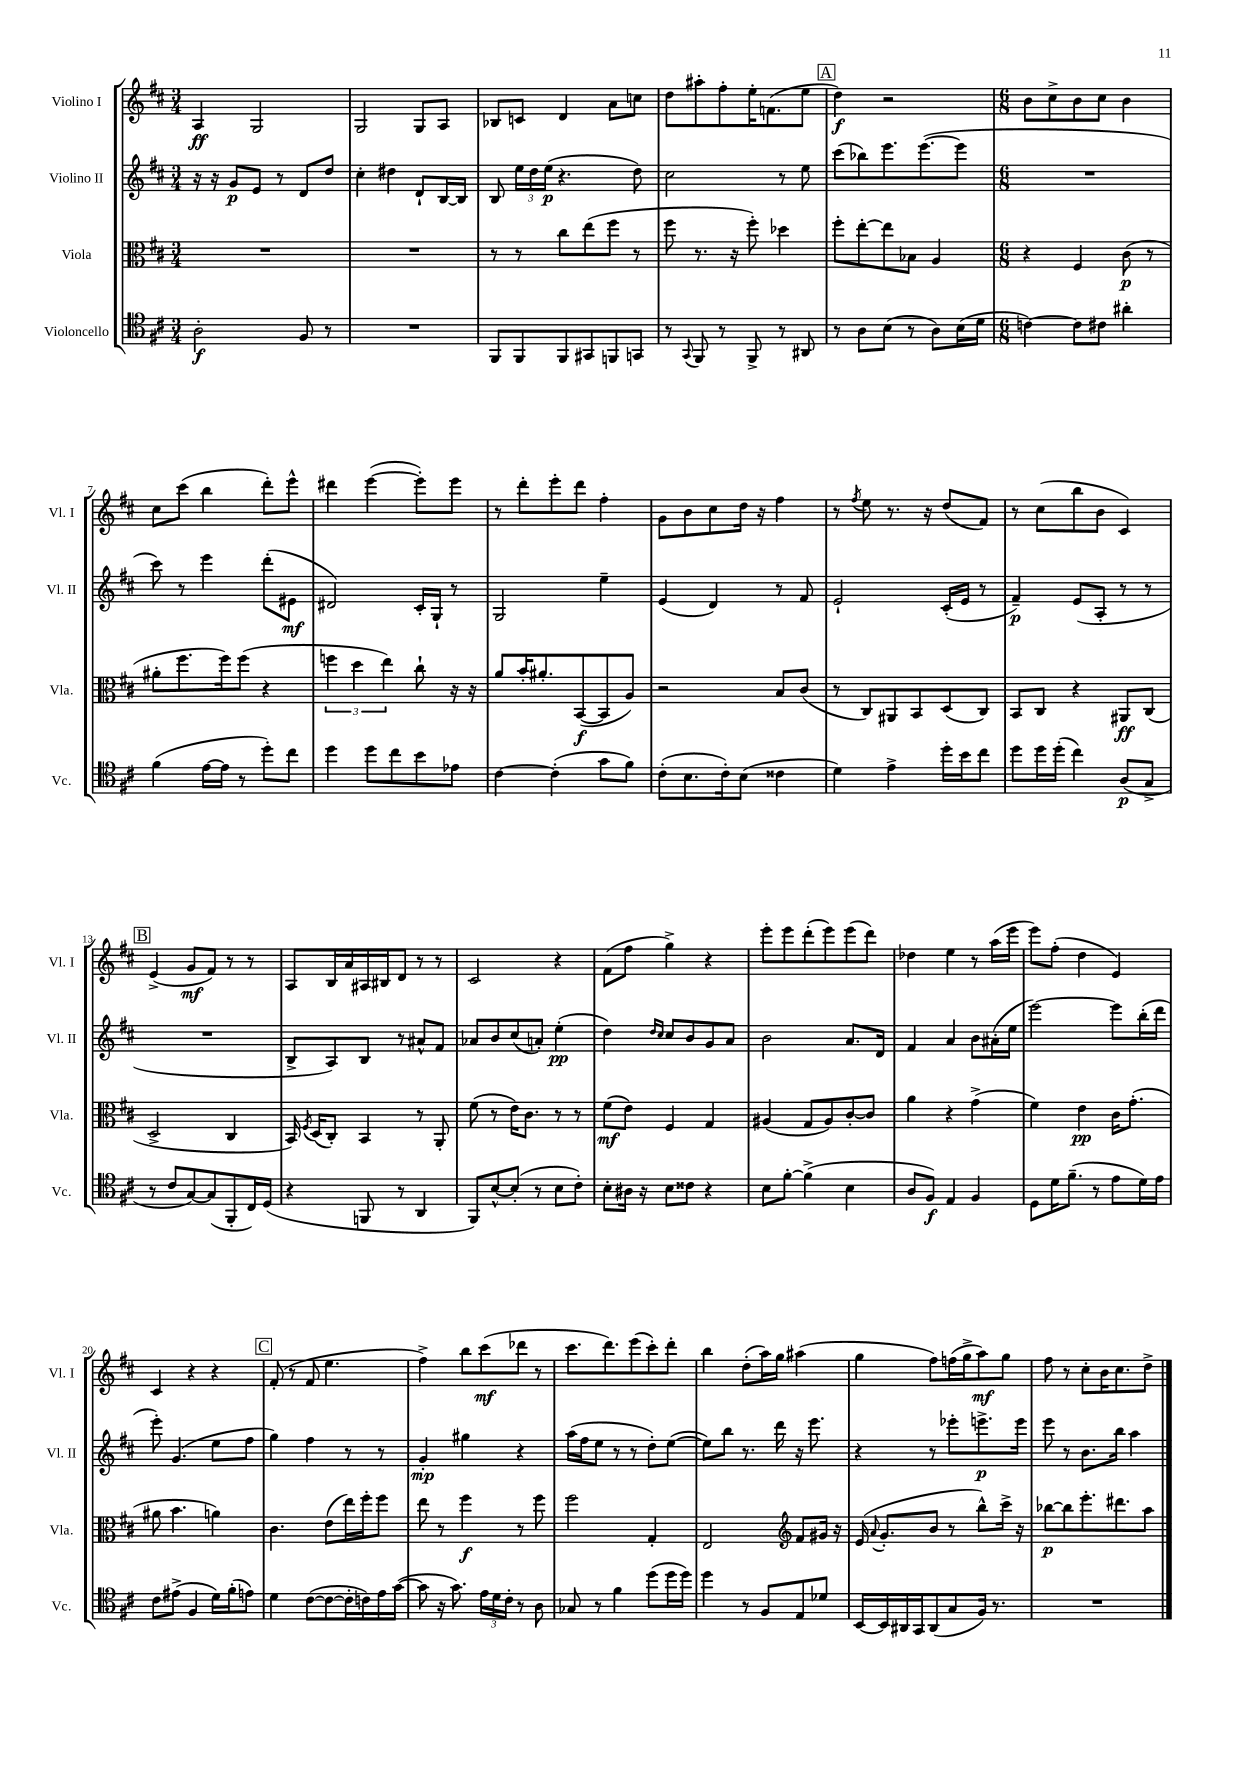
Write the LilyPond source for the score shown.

<<
\new StaffGroup <<
\new Staff = "s0" \with { instrumentName = "Violino I" shortInstrumentName = "Vl. I" } {
    \clef treble \key d \major \numericTimeSignature \time 3/4
    \autoBeamOff a4\ff g2 |
    g2 g8[ a8] |
    bes8[ c'8] d'4 a'8[ c''8] |
    d''8[ ais''8-. fis''8-. e''16-. f'8.( e''8] |
    \mark \markup { \box "A" } d''4\f) r2 |
    \numericTimeSignature \time 6/8 b'8[ cis''8-> b'8 cis''8] b'4 |
    cis''8[ cis'''8]( b''4 d'''8[-.) e'''8]-^ |
    dis'''4 e'''4~( e'''8[-.) e'''8] |
    r8 d'''8[-. e'''8-. d'''8] fis''4-. |
    g'8[ b'8 cis''8 d''16] r16 fis''4 |
    r8 \acciaccatura { fis''8 } e''8 r8. r16 d''8[( fis'8]) |
    r8 cis''8[( b''8 b'8] cis'4) |
    \mark \markup { \box "B" } e'4->( g'8[\mf fis'8]) r8 r8 |
    a8[ b16 a'16 ais16 bis16 d'8] r8 r8 |
    cis'2 r4 |
    fis'8[( fis''8] g''4->) r4 |
    e'''8[-. e'''8 d'''8-.( e'''8) e'''8( d'''8]) |
    des''4 e''4 r8 a''16[( e'''16] |
    e'''8[) fis''8]-.( d''4 e'4) |
    cis'4 r4 r4 |
    \mark \markup { \box "C" } fis'8-.( r8 fis'8 e''4. |
    fis''4->) b''8[ cis'''8\mf( des'''8] r8 |
    cis'''8.[ d'''8.) e'''8( cis'''8-.) d'''8]-. |
    b''4 d''8[-.( a''16) g''16] ais''4( |
    g''4 fis''8[) f''16( g''16-> a''8\mf) g''8] |
    fis''8 r8 cis''8[-. b'16 cis''8. d''8]-> \bar "|." |
}
\new Staff = "s1" \with { instrumentName = "Violino II" shortInstrumentName = "Vl. II" } {
    \clef treble \key d \major \numericTimeSignature \time 3/4
    \autoBeamOff r16 r16 g'8[\p e'8] r8 d'8[ d''8] |
    cis''4-. dis''4 d'8[-! b16~ b16] |
    b8 \tuplet 3/2 { e''16[ d''16 e''16]\p( } r4. d''8) |
    cis''2 r8 e''8 |
    \mark \markup { \box "A" } cis'''8[( bes''8) e'''8. e'''8.~( e'''8] |
    \numericTimeSignature \time 6/8 R2. |
    cis'''8) r8 e'''4 d'''8[-.( eis'8]\mf |
    dis'2) cis'16[-. g16]-! r8 |
    g2 e''4-- |
    e'4( d'4) r8 fis'8 |
    e'2-! cis'16[-.( e'16] r8 |
    fis'4--\p) e'8[( a8]-. r8 r8 |
    \mark \markup { \box "B" } R2. |
    b8[-> a8) b8] r8 ais'8[-^ fis'8] |
    aes'8[ b'8 cis''8( a'8]-.) e''4-.\pp( |
    d''4) \grace { d''16[ cis''16] } cis''8[ b'8 g'8 a'8] |
    b'2 a'8.[ d'16] |
    fis'4 a'4 b'8[ ais'16-.( e''16] |
    e'''2~) e'''8[ b''16-.( d'''16] |
    e'''8-.) g'4.( e''8[ fis''8] |
    \mark \markup { \box "C" } g''4) fis''4 r8 r8 |
    g'4-.\mp gis''4 r4 |
    a''16[( fis''16 e''8] r8 r8 d''8[-.) e''8]~( |
    e''8[) b''8] r8. d'''16 r16 e'''8. |
    r4 r8 ees'''8[-. e'''8.->\p e'''16] |
    e'''8 r8 b'8.[ b''16] a''4 \bar "|." |
}
\new Staff = "s2" \with { instrumentName = "Viola" shortInstrumentName = "Vla." } {
    \clef alto \key d \major \numericTimeSignature \time 3/4
    \autoBeamOff R2. |
    R2. |
    r8 r8 cis''8[ e''8( fis''8] r8 |
    fis''8 r8. r16 fis''8-.) des''4 |
    \mark \markup { \box "A" } fis''8[-. e''8~-. e''8 bes8] a4 |
    \numericTimeSignature \time 6/8 r4 fis4 cis'8\p( r8 |
    ais'8[-. fis''8. fis''16) fis''8]( r4 |
    \tuplet 3/2 { f''4 d''4 e''4) } cis''8-! r16 r16 |
    a'8[ b'16-. ais'8.-. b,8~\f( b,8 a8]) |
    r2 b8[ cis'8]( |
    r8 cis8[) ais,8 b,8 d8( cis8]) |
    b,8[ cis8] r4 ais,8[\ff cis8]( |
    \mark \markup { \box "B" } d2-> cis4 |
    b,16) \acciaccatura { fis8 } d16[( cis8]-.) b,4 r8 a,8-. |
    fis'8( r8 e'16[) cis'8.] r8 r8 |
    fis'8[\mf( e'8]) fis4 g4 |
    ais4( g8[ ais8) cis'8~-. cis'8] |
    a'4 r4 g'4->( |
    fis'4) e'4\pp cis'16[ g'8.]-.( |
    ais'8 b'4. a'4) |
    \mark \markup { \box "C" } cis'4. e'8[( e''16) fis''16-. fis''8] |
    e''8 r8 fis''4\f r8 fis''8 |
    fis''2 g4-. |
    e2 \clef treble fis'8[ gis'16] r16 |
    e'16( \appoggiatura { a'8 } g'8.[-. b'8] r8 b''8[-^) cis'''16]-> r16 |
    bes''8[~\p bes''8 e'''8.-. dis'''8. a''8] \bar "|." |
}
\new Staff = "s3" \with { instrumentName = "Violoncello" shortInstrumentName = "Vc." } {
    \clef tenor \key d \major \numericTimeSignature \time 3/4
    \autoBeamOff a2-.\f fis8 r8 |
    R2. |
    fis,8[ fis,8 fis,8 gis,8 f,8 g,8] |
    r8 \appoggiatura { g,8 } fis,8 r8 fis,8-> r8 ais,8 |
    \mark \markup { \box "A" } r8 a8[ b8]( r8 a8[) b16( d'16] |
    \numericTimeSignature \time 6/8 c'4~) c'8[ cis'8] ais'4-. |
    fis'4( e'16[~ e'16] r8 d''8[-.) cis''8] |
    d''4 d''8[ cis''8 b'8 ees'8] |
    cis'4~ cis'4-.( g'8[ fis'8]) |
    cis'8[-.( b8. cis'16-.) b8]( cisis'4 |
    d'4) e'4-> d''16[-. b'16 cis''8] |
    d''8[ d''16 d''16]-.( cis''4) a8[\p( g8]-> |
    \mark \markup { \box "B" } r8 cis'8[ g8~) g8( fis,8-. cis16) d16]( |
    r4 f,8 r8 a,4 |
    fis,8[) b8~-^ b8]-.( r8 b8[ cis'8]-.) |
    b8[-. ais16] r16 b8[ cisis'8] r4 |
    b8[ fis'8]~-. fis'4->( b4 |
    a8[ fis8]\f) e4 fis4 |
    d8[ d'16 fis'8.]--( r8 e'8[ d'16) e'16] |
    cis'8[ eis'8]->( fis4 d'16[) fis'16-.( e'8]) |
    \mark \markup { \box "C" } d'4 cis'8[~( cis'8~ cis'16-. c'16) e'16 g'16]~( |
    g'8 r16 g'8.) \tuplet 3/2 { e'16[ d'16 cis'16]-. } r8 a8 |
    ges8 r8 fis'4 d''8[( d''16 d''16]) |
    d''4 r8 fis8[ e8 des'8] |
    b,16[~ b,16 ais,16 g,16 ais,8( g8 fis16]) r8. |
    R2. \bar "|." |
}
>>
>>
